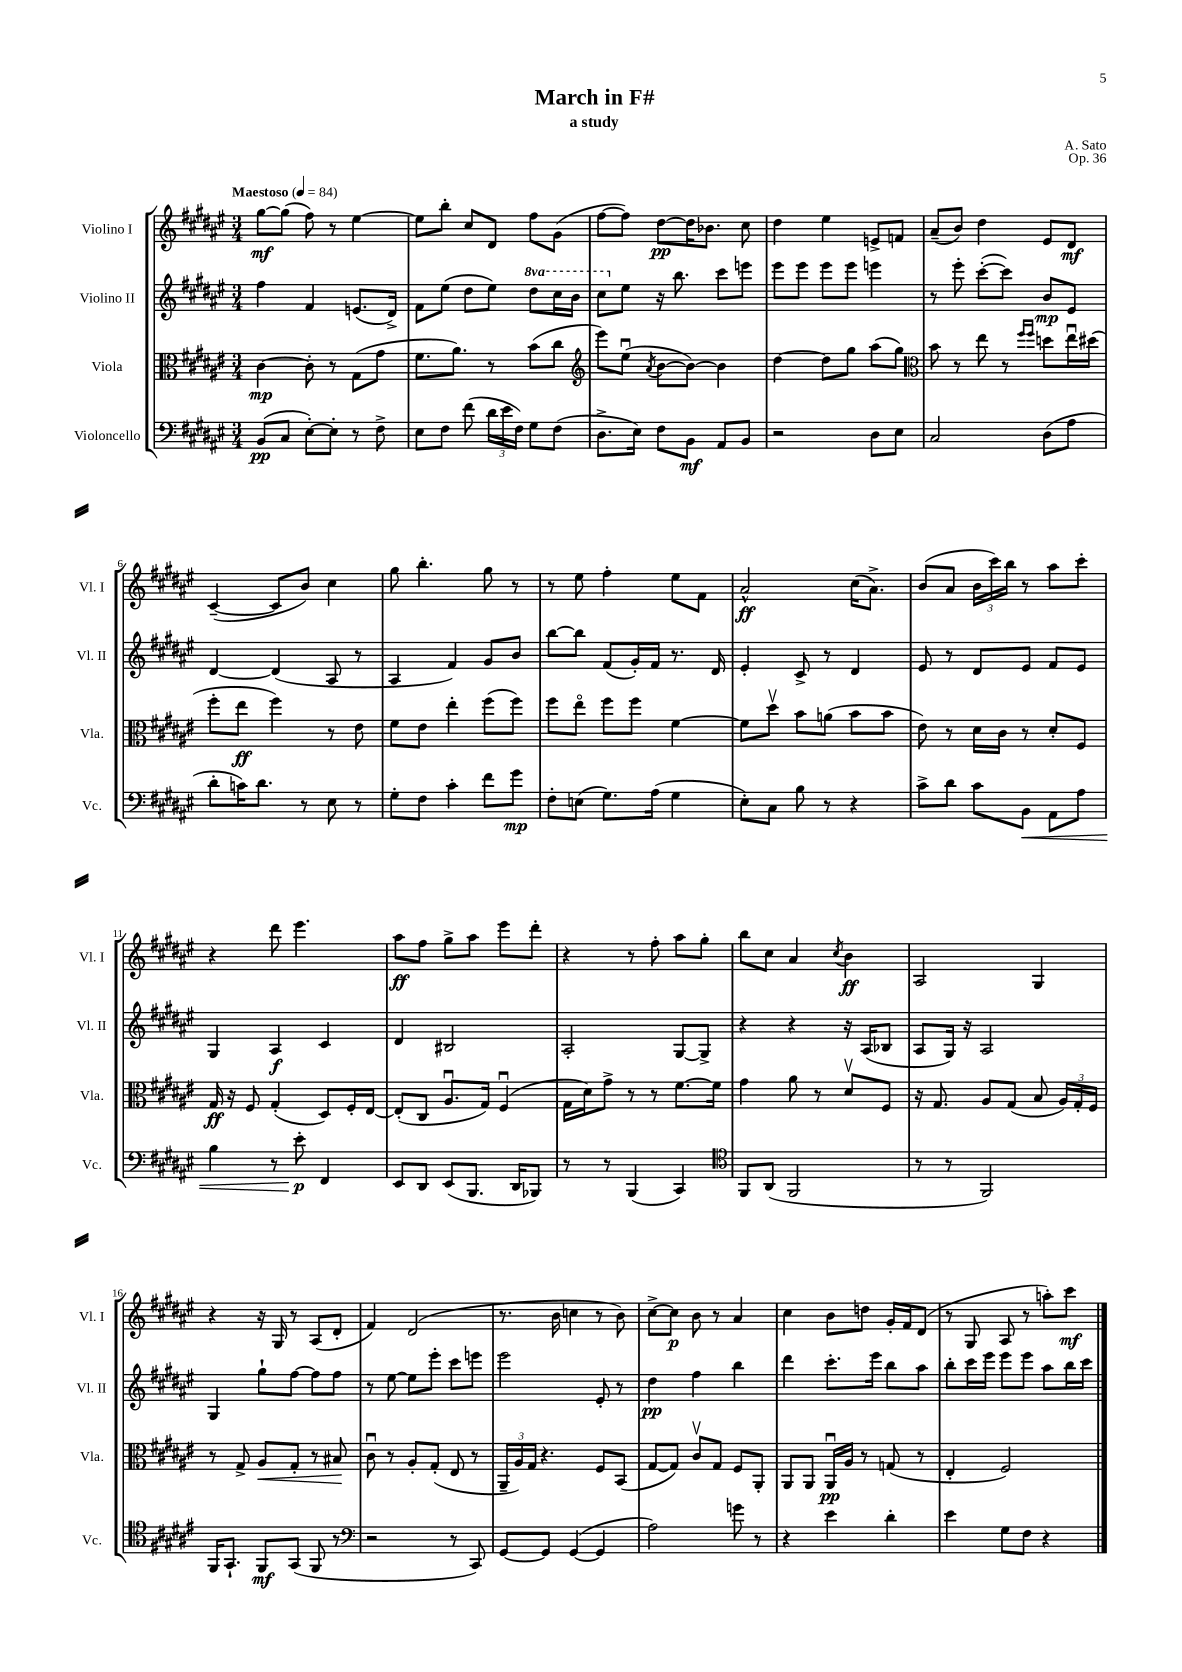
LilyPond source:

\header { title = "March in F#" composer = "A. Sato" subtitle = "a study" opus = "Op. 36" }
<<
\new StaffGroup <<
\new Staff = "s0" \with { instrumentName = "Violino I" shortInstrumentName = "Vl. I" } {
    \clef treble \key fis \major \numericTimeSignature \time 3/4 \tempo "Maestoso" 4 = 84
    \autoBeamOff gis''8[~\mf gis''8]( fis''8) r8 eis''4~ |
    eis''8[ b''8]-. cis''8[ dis'8] fis''8[ gis'8]( |
    fis''8[~ fis''8]) dis''8[~\pp dis''16 bes'8.] cis''8 |
    dis''4 eis''4 e'8[-> f'8] |
    ais'8[--( b'8]) dis''4 eis'8[ dis'8]\mf |
    cis'4~--( cis'8[ b'8]) cis''4 |
    gis''8 b''4.-. gis''8 r8 |
    r8 eis''8 fis''4-. eis''8[ fis'8] |
    ais'2-^\ff cis''16[( ais'8.]->) |
    b'8[( ais'8] \tuplet 3/2 { b'16[ cis'''16) b''16] } r8 ais''8[ cis'''8]-. |
    r4 dis'''8 eis'''4. |
    ais''8[\ff fis''8] gis''8[-> ais''8] eis'''8[ dis'''8]-. |
    r4 r8 fis''8-. ais''8[ gis''8]-. |
    b''8[ cis''8] ais'4 \acciaccatura { cis''8 } b'4\ff |
    ais2 gis4 |
    r4 r16 gis16 r8 ais8[( dis'8]-. |
    fis'4) dis'2( |
    r8. b'16 c''4 r8 b'8) |
    cis''8[~-> cis''8]\p b'8 r8 ais'4 |
    cis''4 b'8[ d''8] gis'16[-. fis'16 dis'8]( |
    r8 gis8 ais8 r8 a''8[-.) cis'''8]\mf \bar "|." |
}
\new Staff = "s1" \with { instrumentName = "Violino II" shortInstrumentName = "Vl. II" } {
    \clef treble \key fis \major \numericTimeSignature \time 3/4 \set Staff.ottavationMarkups = #ottavation-simple-ordinals
    \autoBeamOff fis''4 fis'4 e'8.[( dis'16]->) |
    fis'8[ eis''8]( dis''8[ eis''8]) \ottava #1 dis'''8[ cis'''16 b''16] |
    cis'''8[ \ottava #0 eis''8] r16 b''8. cis'''8[ e'''8] |
    eis'''8[ eis'''8] eis'''8[ eis'''8] e'''4 |
    r8 eis'''8-. cis'''8[~-.( cis'''8]) b'8[\mp eis'8] |
    dis'4~ dis'4( ais8 r8 |
    ais4 fis'4) gis'8[ b'8] |
    b''8[~ b''8] fis'8[( gis'16-.) fis'16] r8. dis'16 |
    eis'4-. cis'8-> r8 dis'4 |
    eis'8 r8 dis'8[ eis'8] fis'8[ eis'8] |
    gis4 ais4\f cis'4 |
    dis'4 bis2 |
    ais2-. gis8[~ gis8]-> |
    r4 r4 r16 ais16[( bes8] |
    ais8[ gis16]) r16 ais2 |
    gis4 gis''8[-! fis''8]~ fis''8[ fis''8] |
    r8 eis''8~ eis''8[ eis'''8]-. cis'''8[ e'''8] |
    eis'''2 eis'8-. r8 |
    dis''4\pp fis''4 b''4 |
    dis'''4 cis'''8.[-. eis'''16] b''8[ ais''8] |
    b''8[-. cis'''16 eis'''16] eis'''8[ eis'''8] ais''8[ b''16 cis'''16] \bar "|." |
}
\new Staff = "s2" \with { instrumentName = "Viola" shortInstrumentName = "Vla." } {
    \clef alto \key fis \major \numericTimeSignature \time 3/4
    \autoBeamOff cis'4~\mp cis'8-. r8 gis8[( gis'8] |
    fis'8.[ ais'8.]) r8 b'8[( cis''8] |
    \clef treble eis'''8[) eis''8]\downbow( \acciaccatura { ais'8 } b'8[~ b'8]~) b'4 |
    dis''4~ dis''8[ gis''8] ais''8[( gis''8]) |
    \clef alto b'8 r8 eis''8 r8 \grace { fis''16[ fis''16] } d''8[ eis''16\downbow dis''16]( |
    fis''8[-. eis''8]\ff fis''4) r8 eis'8 |
    fis'8[ eis'8] eis''4-. fis''8[( fis''8]) |
    fis''8[ eis''8]\flageolet fis''8[ fis''8] fis'4~ |
    fis'8[ dis''8]\upbow b'8[ a'8]( b'8[ b'8] |
    eis'8) r8 dis'16[ cis'16] r8 dis'8[-. fis8] |
    gis16\ff r16 fis8 gis4-.( dis8[) fis16-. eis16]~ |
    eis8[-.( cis8] ais8.[\downbow gis16]) fis4\downbow( |
    gis16[ dis'16) gis'8]-> r8 r8 fis'8.[~ fis'16] |
    gis'4 ais'8 r8 dis'8[\upbow fis8] |
    r16 gis8. ais8[ gis8]( b8 \tuplet 3/2 { ais16[) gis16-. fis16] } |
    r8 gis8-> ais8[\< gis8]-. r8 bis8\! |
    cis'8\downbow r8 ais8[-. gis8]-.( eis8 r8 |
    \tuplet 3/2 { ais,16[-- ais16) gis16] } r4. fis8[ b,8]( |
    gis8[~ gis8]) cis'8[\upbow gis8] fis8[ ais,8]-. |
    ais,8[ ais,8] ais,16[\downbow\pp ais16] r8 g8( r8 |
    eis4-. fis2) \bar "|." |
}
\new Staff = "s3" \with { instrumentName = "Violoncello" shortInstrumentName = "Vc." } {
    \clef bass \key fis \major \numericTimeSignature \time 3/4
    \autoBeamOff b,8[\pp( cis8] eis8[~-.) eis8]-. r8 fis8-> |
    eis8[ fis8] fis'8( \tuplet 3/2 { dis'16[ eis'16 fis16]) } gis8[ fis8]( |
    dis8.[-> eis16]) fis8[ b,8]\mf ais,8[ b,8] |
    r2 dis8[ eis8] |
    cis2 dis8[( ais8] |
    dis'8[-. c'16) dis'8.] r8 eis8 r8 |
    gis8[-. fis8] cis'4-. fis'8[ gis'8]\mp |
    fis8[-. e8]( gis8.[) ais16]( gis4 |
    eis8[-.) cis8] b8 r8 r4 |
    cis'8[-> dis'8] cis'8[ b,8]\< ais,8[ ais8] |
    b4 r8 eis'8-.\p\! fis,4 |
    eis,8[ dis,8] eis,8[( b,,8.] dis,16[ bes,,8]) |
    r8 r8 b,,4( cis,4) |
    \clef tenor fis,8[ ais,8]( fis,2 |
    r8 r8 fis,2) |
    fis,16[ gis,8.]-! fis,8[\mf gis,8]( fis,8 r8 |
    \clef bass r2 r8 cis,8) |
    gis,8[~ gis,8] gis,4~( gis,4 |
    ais2) g'8 r8 |
    r4 eis'4 dis'4-. |
    eis'4 gis8[ fis8] r4 \bar "|." |
}
>>
>>
